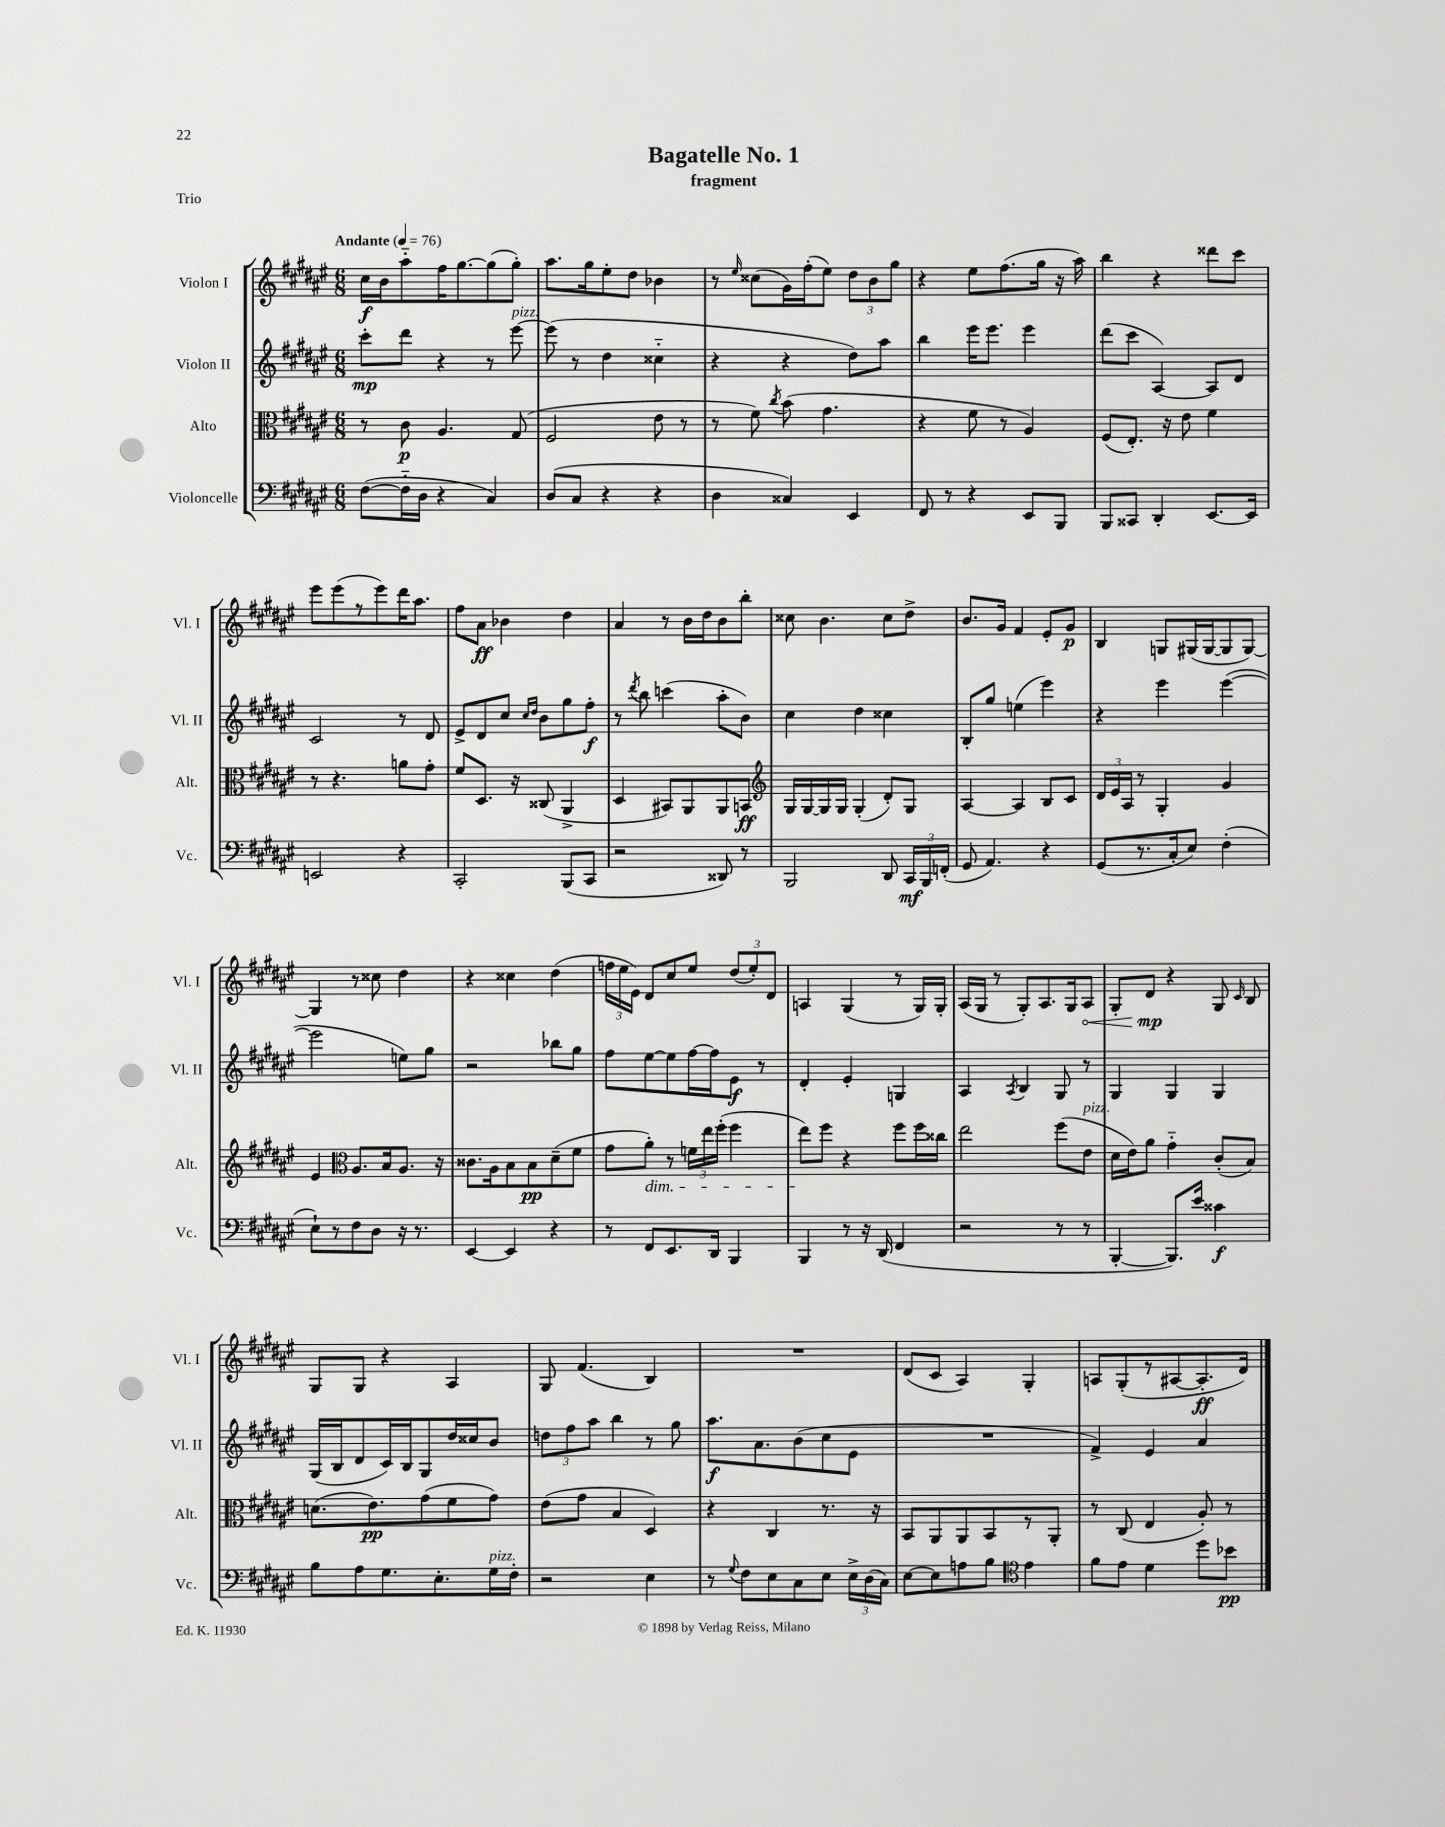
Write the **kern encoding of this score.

**kern	**kern	**kern	**kern
*staff4	*staff3	*staff2	*staff1
*clefF4	*clefC3	*clefG2	*clefG2
*k[f#c#g#d#a#e#]	*k[f#c#g#d#a#e#]	*k[f#c#g#d#a#e#]	*k[f#c#g#d#a#e#]
*M6/8	*M6/8	*M6/8	*M6/8
*MM76	*MM76	*MM76	*MM76
([8F#	8r	8ccc#'	16cc#
.	.	.	16b
16F#'~]	8c#	8ddd#	8aa#'~
16D#	.	.	.
4r	4.A#	4r	16ff#
.	.	.	[8.gg#
4C#)	.	8r	(8gg#]
.	(8G#	[8eee#	8gg#')
=	=	=	=
(8D#	2F#	(8eee#]	8.aa#
8C#	.	8r	.
.	.	.	16gg#
4r	.	4dd#	8ee#'
.	.	.	8dd#
4r	8e#	4cc##'~	4b-
.	8r	.	.
=	=	=	=
4D#	8r	4r	8r
.	.	.	16qqee#
.	8f#)	.	(8cc##
.	8qcc#	.	.
4C##)	(8b	4r	16g#)
.	.	.	(16ff#'
.	4.g#	.	8ee#)
4EE#	.	8dd#)	12dd#
.	.	.	12b
.	.	8aa#	.
.	.	.	12gg#
=	=	=	=
8FF#	4r	4bb	4r
8r	.	.	.
4r	8f#	16eee#	8ee#
.	.	8.eee#	.
.	8r	.	(8.ff#
8EE#	4A#)	4eee#	.
.	.	.	16gg#
8BBB	.	.	16r
.	.	.	16aa#)
=	=	=	=
8BBB	(8F#	(8ddd#	4bb
8CC##	8.E#')	8ccc#	.
4DD#'	.	[4A#)	4r
.	16r	.	.
.	8e#	.	.
[8.EE#	4f#	8A#]	8ddd##
.	.	8d#	8ccc#
16EE#]	.	.	.
=	=	=	=
2EE	8r	2c#	8eee#
.	4.r	.	(8eee#
.	.	.	8r
.	.	.	8eee#)
4r	8a	8r	16ddd#
.	.	.	8.aa#
.	8g#'	8d#	.
=	=	=	=
2CC#'	8f#	8e#^	8ff#
.	8.D#	8d#	8a#
.	.	8cc#	4b-
.	16r	.	.
.	.	16qqcc#	.
.	.	16qqdd#	.
.	(8C##	8b	.
(8BBB	4AA#^	8gg#	4dd#
8CC#	.	8ff#'	.
=	=	=	=
2r	4D#	8r	4a#
.	.	8qddd#	.
.	.	8bb	.
.	8BB#)	(4ccc	8r
.	8AA#	.	16b
.	.	.	16dd#
8DD##)	8AA#	8aa#'	8b
8r	8BB	8b)	8bb'
=	=	=	=
*	*clefG2	*	*
2BBB	16G#	4cc#	8cc##
.	[16G#	.	.
.	16G#]	.	4.b
.	16G#	.	.
.	(4G#'	4dd#	.
8DD#	8d#')	4cc##	8cc##
24CC#	8G#	.	8dd#^
24BBB	.	.	.
(24FF'	.	.	.
=	=	=	=
8GG#	[4A#	8B'	8.b
4.AA#)	.	8gg#	.
.	.	.	16g#
.	4A#]	(4ee	4f#
4r	8B	4eee#)	8e#'
.	8c#	.	8g#
=	=	=	=
(8GG#	24d#	4r	4B
.	24e#	.	.
.	24A#	.	.
8.r	8r	.	.
.	4G#'	4eee#	8G
16C#'	.	.	.
8E#)	.	.	(16G#
.	.	.	[16G#
(4F#'	4g#	([4eee#	8G#]
.	.	.	[8G#)
=	=	=	=
8E#`)	4e#	2eee#]	4G#]
8r	.	.	.
*	*clefC3	*	*
8F#	8.A#	.	8r
8D#	.	.	8cc##
.	16B	.	.
16r	8.A#	8ee)	4dd#
8.r	.	.	.
.	.	8gg#	.
.	16r	.	.
=	=	=	=
[4EE#	8.c##	2r	4r
.	16A#	.	.
4EE#]	8B	.	4cc##
.	8B	.	.
4r	(8d#~	8bb-	(4dd#
.	8f#	8gg#	.
=	=	=	=
8r	8g#	8ff#	24ff
.	.	.	24ee#
.	.	.	24e#)
8FF#	8a#')	[8ee#	8d#
8.EE#	8r	8ee#]	8cc#
.	24f	[16ff#	8ee#
.	24ee#	.	.
16DD#	.	16ff#]	.
.	(24ff#'	.	.
4BBB	4ff#	8e#	(12dd#
.	.	.	12ee#')
.	.	8r	.
.	.	.	12d#
=	=	=	=
4BBB	8ee#)	4d#'	4A
.	8ff#	.	.
8r	4r	4e#'	(4G#
16r	.	.	.
(16DD#	.	.	.
4FF#	8ff#	4G	8r
.	16ff#	.	16G#)
.	16cc##	.	16G#'
=	=	=	=
2r	2ee#	4A#	(16A#
.	.	.	16G#
.	.	.	8r
.	.	8qA#	.
.	.	4B	8G#')
.	.	.	8.A#
8r	(8ff#	8G#	.
.	.	.	16G#
8r	8e#	8r	8A#
=	=	=	=
[4BBB'	16d#	4G#	8G#'
.	16e#)	.	.
.	8a#	.	8d#
8.BBB])	4g#'~	4G#	4r
16e#	.	.	.
4c##	(8c#'	4G#	8G#
.	.	.	16qqc#
.	8B)	.	8B
=	=	=	=
8B	(8.d	(16G#	8G#
.	.	16B	.
8A#	.	8d#	8G#
.	8.e#)	.	.
8.G#	.	16c#)	4r
.	.	16B	.
.	(8g#	8G#	.
8.E#'	.	.	.
.	8f#	16dd#	4A#
.	.	16cc##	.
16G#	8g#)	8b	.
16F#'	.	.	.
=	=	=	=
2r	(8e#	12dd	8G#
.	.	12ff#	.
.	8g#	.	(4.f#
.	.	12aa#	.
.	4B	4bb	.
4E#	4D#)	8r	4B)
.	.	8gg#	.
=	=	=	=
8r	4r	8.aa#	2.r
8qqG#	.	.	.
8F#	.	.	.
.	.	8.a#	.
8E#	4C#	.	.
8C#	.	(8b	.
8E#	8.r	8cc#	.
24E#^	.	8e#	.
(24D#	.	.	.
.	16r	.	.
24C#)	.	.	.
=	=	=	=
[8E#	8BB	2.r	(8d#
8E#]	8AA#	.	8c#
8A	8AA#	.	4A#)
8B	8BB	.	.
*clefC4	*	*	*
4e#	8r	.	4G#'
.	8AA#'	.	.
=	=	=	=
8f#	8r	4f#^)	8A
8e#	(8C#	.	(8G#'
4d#	4E#	4e#	8r
.	.	.	[8A#
8dd#	8A#')	4a#	8.A#']
8b-	8r	.	.
.	.	.	16d#)
==	==	==	==
*-	*-	*-	*-
